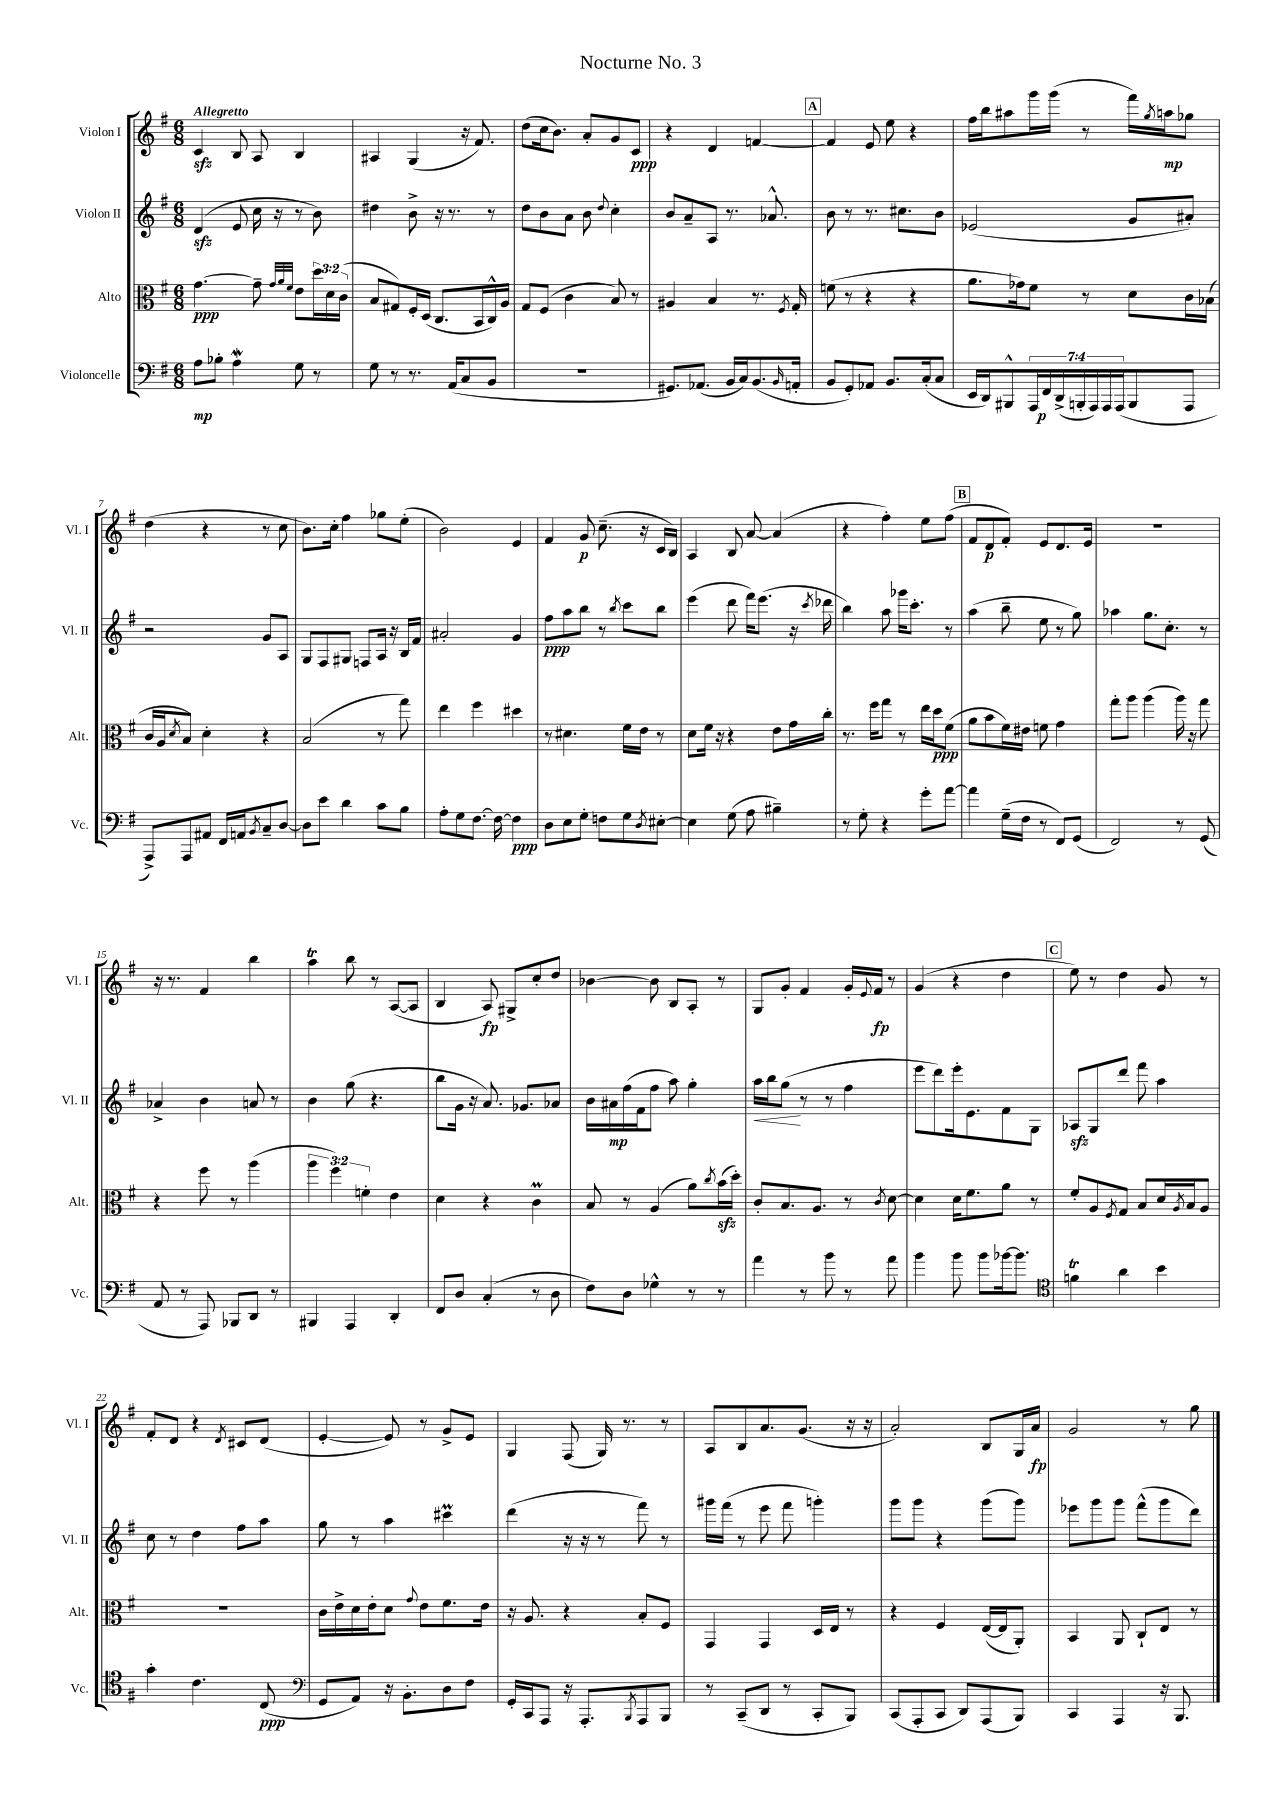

**kern	**dynam	**kern	**dynam	**kern	**dynam	**kern	**dynam
*part4	*part4	*part3	*part3	*part2	*part2	*part1	*part1
*staff4	*staff4	*staff3	*staff3	*staff2	*staff2	*staff1	*staff1
*I"Violoncelle	*	*I"Alto	*	*I"Violon II	*	*I"Violon I	*
*I'Vc.	*	*I'Alt.	*	*I'Vl. II	*	*I'Vl. I	*
*clefF4	*	*clefC3	*	*clefG2	*	*clefG2	*
*k[f#]	*	*k[f#]	*	*k[f#]	*	*k[f#]	*
*M6/8	*	*M6/8	*	*M6/8	*	*M6/8	*
=1	=1	=1	=1	=1	=1	=1	=1
!	!	!	!	!	!	!LO:TX:a:B:t=Allegretto	!
8A\L	mp	[4.g\	ppp	(4dzz/	.	4czz/	.
8B-X'\J	.	.	.	.	.	.	.
4AW\	.	.	.	8e/	.	8B/	.
.	.	8g~\]	.	16cc\	.	8A/	.
.	.	.	.	16r	.	.	.
.	.	32qqg/LLL	.	.	.	.	.
.	.	32qqa/	.	.	.	.	.
.	.	32qqf#/JJJ	.	.	.	.	.
8G\	.	8e\L	.	8r	.	4B/	.
8r	.	24dd\L	.	8b\)	.	.	.
.	.	24d\	.	.	.	.	.
.	.	(24c\JJ	.	.	.	.	.
=2	=2	=2	=2	=2	=2	=2	=2
8G\	.	8B/L	.	4dd#X\	.	4A#X/	.
8r	.	8G#X/)	.	.	.	.	.
8.r	.	16F#'/L	.	8b^\	.	(4G/	.
.	.	(16D/JJ	.	.	.	.	.
.	.	8.C/L	.	16r	.	.	.
(16AA/KL	.	.	.	8.r	.	.	.
8C/	.	.	.	.	.	16r	.
.	.	16BB/L	.	.	.	8.f#/)	.
8BB/J	.	16C^^/)	.	8r	.	.	.
.	.	16A/JJ	.	.	.	.	.
=3	=3	=3	=3	=3	=3	=3	=3
2.r	.	8G/L	.	8dd\L	.	(8dd\L	.
.	.	(8F#/J	.	8b\	.	16cc\k	.
.	.	.	.	.	.	8.b\J)	.
.	.	4c\	.	8a\J	.	.	.
.	.	.	.	8b\	.	8a'/L	.
.	.	.	.	8qqdd/	.	.	.
.	.	8B/)	.	4cc'\	.	8g/	.
.	.	8r	.	.	.	8c/J	ppp
=4	=4	=4	=4	=4	=4	=4	=4
8.GG#X/L)	.	4A#X/	.	8b/L	.	4r	.
.	.	.	.	8a~/	.	.	.
(8.AA-X/J	.	.	.	.	.	.	.
.	.	4B/	.	8A/J	.	4d/	.
16BB/LL	.	.	.	8.r	.	.	.
16C/J)	.	.	.	.	.	.	.
(8.BB/	.	8.r	.	.	.	[4fn/	.
.	.	.	.	8.a-X^^/	.	.	.
16qqBB/	.	8qF#/	.	.	.	.	.
16AAn'/Jk	.	16G'/	.	.	.	.	.
!!LO:REH:place=s1:t=A
=5	=5	=5	=5	=5	=5	=5	=5
8BB/L	.	(8fn\	.	8b\	.	4f/]	.
8GG'/)	.	8r	.	8r	.	.	.
8AA-X/J	.	4r	.	8.r	.	8e/	.
8.BB/L	.	.	.	.	.	8ee\	.
.	.	.	.	8.cc#X\L	.	.	.
.	.	4r	.	.	.	4r	.
(16C'/k	.	.	.	.	.	.	.
8C/J	.	.	.	8b\J	.	.	.
=6	=6	=6	=6	=6	=6	=6	=6
16EE/LL	.	8.a\L	.	(2e-X/	.	16ff#\LL	.
16DD/J)	.	.	.	.	.	16bb\J	.
8BBB#X^^/	.	.	.	.	.	8aa#X\	.
.	.	16g-X\k)	.	.	.	.	.
28AAA/L	.	8f#\J	.	.	.	16ggg\L	.
28FF#/	p	.	.	.	.	.	.
.	.	.	.	.	.	(16ggg\JJ	.
(28DD^/	.	.	.	.	.	.	.
28BBBn'/	.	.	.	.	.	.	.
.	.	8r	.	.	.	8r	.
28AAA/)	.	.	.	.	.	.	.
28AAA/	.	.	.	.	.	.	.
(28AAA/J	.	.	.	.	.	.	.
8BBB/	.	8d\L	.	8g/L	.	16fff#\LL)	.
.	.	.	.	.	.	8qgg/	.
.	.	.	.	.	.	16aan\J	mp
8AAA/J	.	16c\L	.	8a#X'/J)	.	8gg-X\J	.
.	.	(16B-X\JJ	.	.	.	.	.
!!LO:LB:g=z
=7	=7	=7	=7	=7	=7	=7	=7
8AAA^/L)	.	16c/LL	.	2r	.	(4dd\	.
.	.	16A/J	.	.	.	.	.
.	.	8qd/	.	.	.	.	.
8AAA/	.	8B/J)	.	.	.	.	.
8AA#X/J	.	4d'\	.	.	.	4r	.
16FF#/LL	.	.	.	.	.	.	.
16AAn/J	.	.	.	.	.	.	.
8qBB/	.	.	.	.	.	.	.
8C~/	.	4r	.	8g/L	.	8r	.
[8D/J	.	.	.	8A/J	.	8cc\	.
=8	=8	=8	=8	=8	=8	=8	=8
8D\L]	.	(2B/	.	8G/L	.	8.b\L)	.
8e\J	.	.	.	8F#/	.	.	.
.	.	.	.	.	.	16cc'\Jk	.
4d\	.	.	.	8G#X/J	.	4ff#\	.
.	.	.	.	8Fn/L	.	.	.
8c\L	.	8r	.	16A/Jk	.	8gg-X\L	.
.	.	.	.	16r	.	.	.
8B\J	.	8gg\)	.	16B/LL	.	(8ee'\J	.
.	.	.	.	16f#/JJ	.	.	.
=9	=9	=9	=9	=9	=9	=9	=9
8A'\L	.	4ee\	.	2a#X'/	.	2b\)	.
8G\	.	.	.	.	.	.	.
[8.F#\J	.	4ff#\	.	.	.	.	.
16F#\_	.	.	.	.	.	.	.
4F#\]	ppp	4dd#X\	.	4g/	.	4e/	.
=10	=10	=10	=10	=10	=10	=10	=10
8D\L	.	8r	.	8ff#\L	ppp	4f#/	.
8E\	.	4.d#X\	.	8aa\	.	.	.
8G'\J	.	.	.	8bb\J	.	8g/	p
8Fn\L	.	.	.	8r	.	(8.cc~\	.
.	.	.	.	8qbb/	.	.	.
8G\	.	16f#\LL	.	8ccc\L	.	.	.
.	.	16e\JJ	.	.	.	16r	.
8qD/	.	.	.	.	.	.	.
[8E#X'\J	.	8r	.	8bb\J	.	16c/LL	.
.	.	.	.	.	.	16B/JJ)	.
=11	=11	=11	=11	=11	=11	=11	=11
4E#\]	.	8d\L	.	(4eee\	.	4A/	.
.	.	16f#\Jk	.	.	.	.	.
.	.	16r	.	.	.	.	.
(8G\	.	4r	.	8ddd\	.	8B/	.
8A\	.	.	.	16fff#\KL)	.	[8a/	.
.	.	.	.	(8.eee\J	.	.	.
4B#X~\)	.	8e\L	.	.	.	(4a/]	.
.	.	16g\L	.	16r	.	.	.
.	.	.	.	8qccc/	.	.	.
.	.	16cc'\JJ	.	16ddd-X\	.	.	.
=12	=12	=12	=12	=12	=12	=12	=12
8r	.	8.r	.	4bb\)	.	4r	.
8G'\	.	.	.	.	.	.	.
.	.	16ff#\KL	.	.	.	.	.
4r	.	8gg\J	.	8aa\	.	4ff#'\)	.
.	.	8r	.	16ggg-X\KL	.	.	.
.	.	.	.	8.ccc'\J	.	.	.
8g'\L	.	16ee\LL	.	.	.	8ee\L	.
.	.	16dd\J	ppp	.	.	.	.
[8a\J	.	(8f#\J	.	8r	.	(8ff#\J	.
!!LO:REH:place=s1:t=B
=13	=13	=13	=13	=13	=13	=13	=13
4a\]	.	8a\L	.	(4aa\	.	8f#/L	.
.	.	8b\	.	.	.	8d/	p
(16G~\LL	.	16f#\L)	.	8bb~\	.	8f#'/J)	.
16F#\JJ	.	16e#X\JJ	.	.	.	.	.
8r	.	8fn\	.	8ee\	.	8e/L	.
8FF#/L)	.	4g\	.	8r	.	8.d/	.
(8GG/J	.	.	.	8gg\)	.	.	.
.	.	.	.	.	.	16e/Jk	.
=14	=14	=14	=14	=14	=14	=14	=14
2FF#/)	.	8gg'\L	.	4aa-X\	.	2.r	.
.	.	8aa\J	.	.	.	.	.
.	.	(4aa\	.	8.gg\L	.	.	.
.	.	.	.	8.cc'\J	.	.	.
8r	.	16aa\)	.	.	.	.	.
.	.	16r	.	.	.	.	.
(8GG/	.	8gg\	.	8r	.	.	.
!!LO:LB:g=z
=15	=15	=15	=15	=15	=15	=15	=15
8AA/	.	4r	.	4a-X^/	.	16r	.
.	.	.	.	.	.	8.r	.
8r	.	.	.	.	.	.	.
8AAA/)	.	8ff#\	.	4b\	.	4f#/	.
8BBB-X/L	.	8r	.	.	.	.	.
8DD/J	.	(4aa\	.	8an/	.	4bb\	.
8r	.	.	.	8r	.	.	.
=16	=16	=16	=16	=16	=16	=16	=16
4BBB#X/	.	6aa\	.	4b\	.	4aaT\	.
.	.	6ff#\)	.	.	.	.	.
4AAA/	.	.	.	(8gg\	.	8bb\	.
.	.	6fn'\	.	.	.	.	.
.	.	.	.	4.r	.	8r	.
4DD'/	.	4e\	.	.	.	([8A/L	.
.	.	.	.	.	.	8A/J]	.
=17	=17	=17	=17	=17	=17	=17	=17
8FF#/L	.	4d\	.	8bb\L	.	4B/	.
8D/J	.	.	.	16g\Jk	.	.	.
.	.	.	.	16r	.	.	.
(4C'/	.	4r	.	8.a/)	.	8A/)	fp
.	.	.	.	.	.	8G#X^/L	.
.	.	.	.	8.g-X/L	.	.	.
8r	.	4cM\	.	.	.	8cc'/	.
8D\	.	.	.	8a-X/J	.	8dd/J	.
=18	=18	=18	=18	=18	=18	=18	=18
8F#\L)	.	8B/	.	16b\LL	.	[4b-X\	.
.	.	.	.	16a#X\	mp	.	.
8D\J	.	8r	.	(16ff#\	.	.	.
.	.	.	.	16f#\J	.	.	.
4G-X^^\	.	(4A/	.	8ff#\J	.	8b-\]	.
.	.	.	.	8aa\)	.	8B/L	.
8r	.	8a\L)	.	4gg'\	.	8A'/J	.
.	.	8qcc/	.	.	.	.	.
8r	.	(16bzz\L	.	.	.	8r	.
.	.	16dd'\JJ)	.	.	.	.	.
=19	=19	=19	=19	=19	=19	=19	=19
!	!	!	!	!	!LO:HP:b	!	!
4a\	.	8c'/L	.	16aa\LL	<	8G/L	.
.	.	.	.	16bb\J	.	.	.
.	.	8.B/	.	(8gg\J	.	8g'/J	.
8r	.	.	.	8r	[	4f#/	.
.	.	8.A/J	.	.	.	.	.
8b\	.	.	.	8r	.	.	.
8r	.	8r	.	4ff#\	.	16g'/LL	.
.	.	.	.	.	.	8qqe/	.
.	.	.	.	.	.	16f#/JJ	fp
.	.	8qc/	.	.	.	.	.
8a\	.	[8d\	.	.	.	8r	.
=20	=20	=20	=20	=20	=20	=20	=20
4b\	.	4d\]	.	8eee\L	.	(4g/	.
.	.	.	.	8ddd\)	.	.	.
8b\	.	16d\KL	.	16eee'\k	.	4r	.
.	.	8.f#\	.	8.e\	.	.	.
8b\L	.	.	.	.	.	.	.
[16b-X\k	.	8a\J	.	8f#\	.	4dd\	.
8.b-\J]	.	.	.	.	.	.	.
.	.	8r	.	8G\J	.	.	.
!!LO:REH:place=s1:t=C
=21	=21	=21	=21	=21	=21	=21	=21
*clefC4	*	*	*	*	*	*	*
4fnT\	.	8f#'/L	.	8A-Xzz/L	.	8ee\)	.
.	.	8A/	.	8G/	.	8r	.
.	.	8qF#/	.	.	.	.	.
4a\	.	8G/J	.	8ddd/J	.	4dd\	.
.	.	8B/L	.	8fff#\	.	.	.
4b\	.	16d/L	.	4aa\	.	8g/	.
.	.	8qA/	.	.	.	.	.
.	.	16B/J	.	.	.	.	.
.	.	8A/J	.	.	.	8r	.
!!LO:LB:g=z
=22	=22	=22	=22	=22	=22	=22	=22
4g'\	.	2.r	.	8cc\	.	8f#'/L	.
.	.	.	.	8r	.	8d/J	.
4.c\	.	.	.	4dd\	.	4r	.
.	.	.	.	.	.	8qd/	.
.	.	.	.	8ff#\L	.	8c#X/L	.
(8C/	ppp	.	.	8aa\J	.	(8d/J	.
=23	=23	=23	=23	=23	=23	=23	=23
*clefF4	*	*	*	*	*	*	*
8GG/L	.	16c\LL	.	8gg\	.	[4e'/	.
.	.	16e^\	.	.	.	.	.
8AA/J)	.	16d\	.	8r	.	.	.
.	.	16e'\J	.	.	.	.	.
16r	.	8d\J	.	4aa\	.	8e/])	.
8.BB'\L	.	.	.	.	.	.	.
.	.	8qqg/	.	.	.	.	.
.	.	8e\L	.	.	.	8r	.
8D\	.	8.f#\	.	4ccc#Xm\	.	8g^/L	.
8F#\J	.	.	.	.	.	8e/J	.
.	.	16e\Jk	.	.	.	.	.
=24	=24	=24	=24	=24	=24	=24	=24
16GG'/LL	.	16r	.	(4ddd\	.	4G/	.
16CC/J	.	8.A/	.	.	.	.	.
8AAA/J	.	.	.	.	.	.	.
16r	.	4r	.	16r	.	(8F#/	.
8.AAA'/L	.	.	.	16r	.	.	.
.	.	.	.	8r	.	16G/)	.
.	.	.	.	.	.	8.r	.
8qBBB/	.	.	.	.	.	.	.
8AAA/	.	8B'/L	.	8fff#\)	.	.	.
8BBB/J	.	8F#/J	.	8r	.	8r	.
=25	=25	=25	=25	=25	=25	=25	=25
8r	.	4GG/	.	16ggg#X\LL	.	8A/L	.
.	.	.	.	(16fff#\JJ	.	.	.
(8CC~/L	.	.	.	8r	.	8B/	.
8DD/J	.	4GG/	.	8eee\	.	8.a/	.
8r	.	.	.	8fff#\	.	.	.
.	.	.	.	.	.	(8.g/J	.
8CC'/L	.	16D/LL	.	4gggn'\)	.	.	.
.	.	16E/JJ	.	.	.	.	.
8BBB/J)	.	8r	.	.	.	16r	.
.	.	.	.	.	.	16r	.
=26	=26	=26	=26	=26	=26	=26	=26
(8CC/L	.	4r	.	8ggg\L	.	2a'/)	.
8AAA'/	.	.	.	8ggg\J	.	.	.
8CC/J	.	4F#/	.	4r	.	.	.
8DD/L)	.	.	.	.	.	.	.
(8AAA/	.	([16E/LL	.	(8ggg\L	.	8B/L	.
.	.	16E/J]	.	.	.	.	.
8BBB/J)	.	8AA'/J)	.	8ggg\J)	.	16G/L	.
.	.	.	.	.	.	16a/JJ	fp
=27	=27	=27	=27	=27	=27	=27	=27
4CC/	.	4BB/	.	8eee-X\L	.	2g/	.
.	.	.	.	8ggg\	.	.	.
4AAA/	.	8AA/	.	8ggg\J	.	.	.
.	.	8C`/L	.	(8fff#^^\L	.	.	.
16r	.	8E/J	.	8ggg\	.	8r	.
8.BBB/	.	.	.	.	.	.	.
.	.	8r	.	8ddd\J)	.	8gg\	.
==	==	==	==	==	==	==	==
*-	*-	*-	*-	*-	*-	*-	*-
